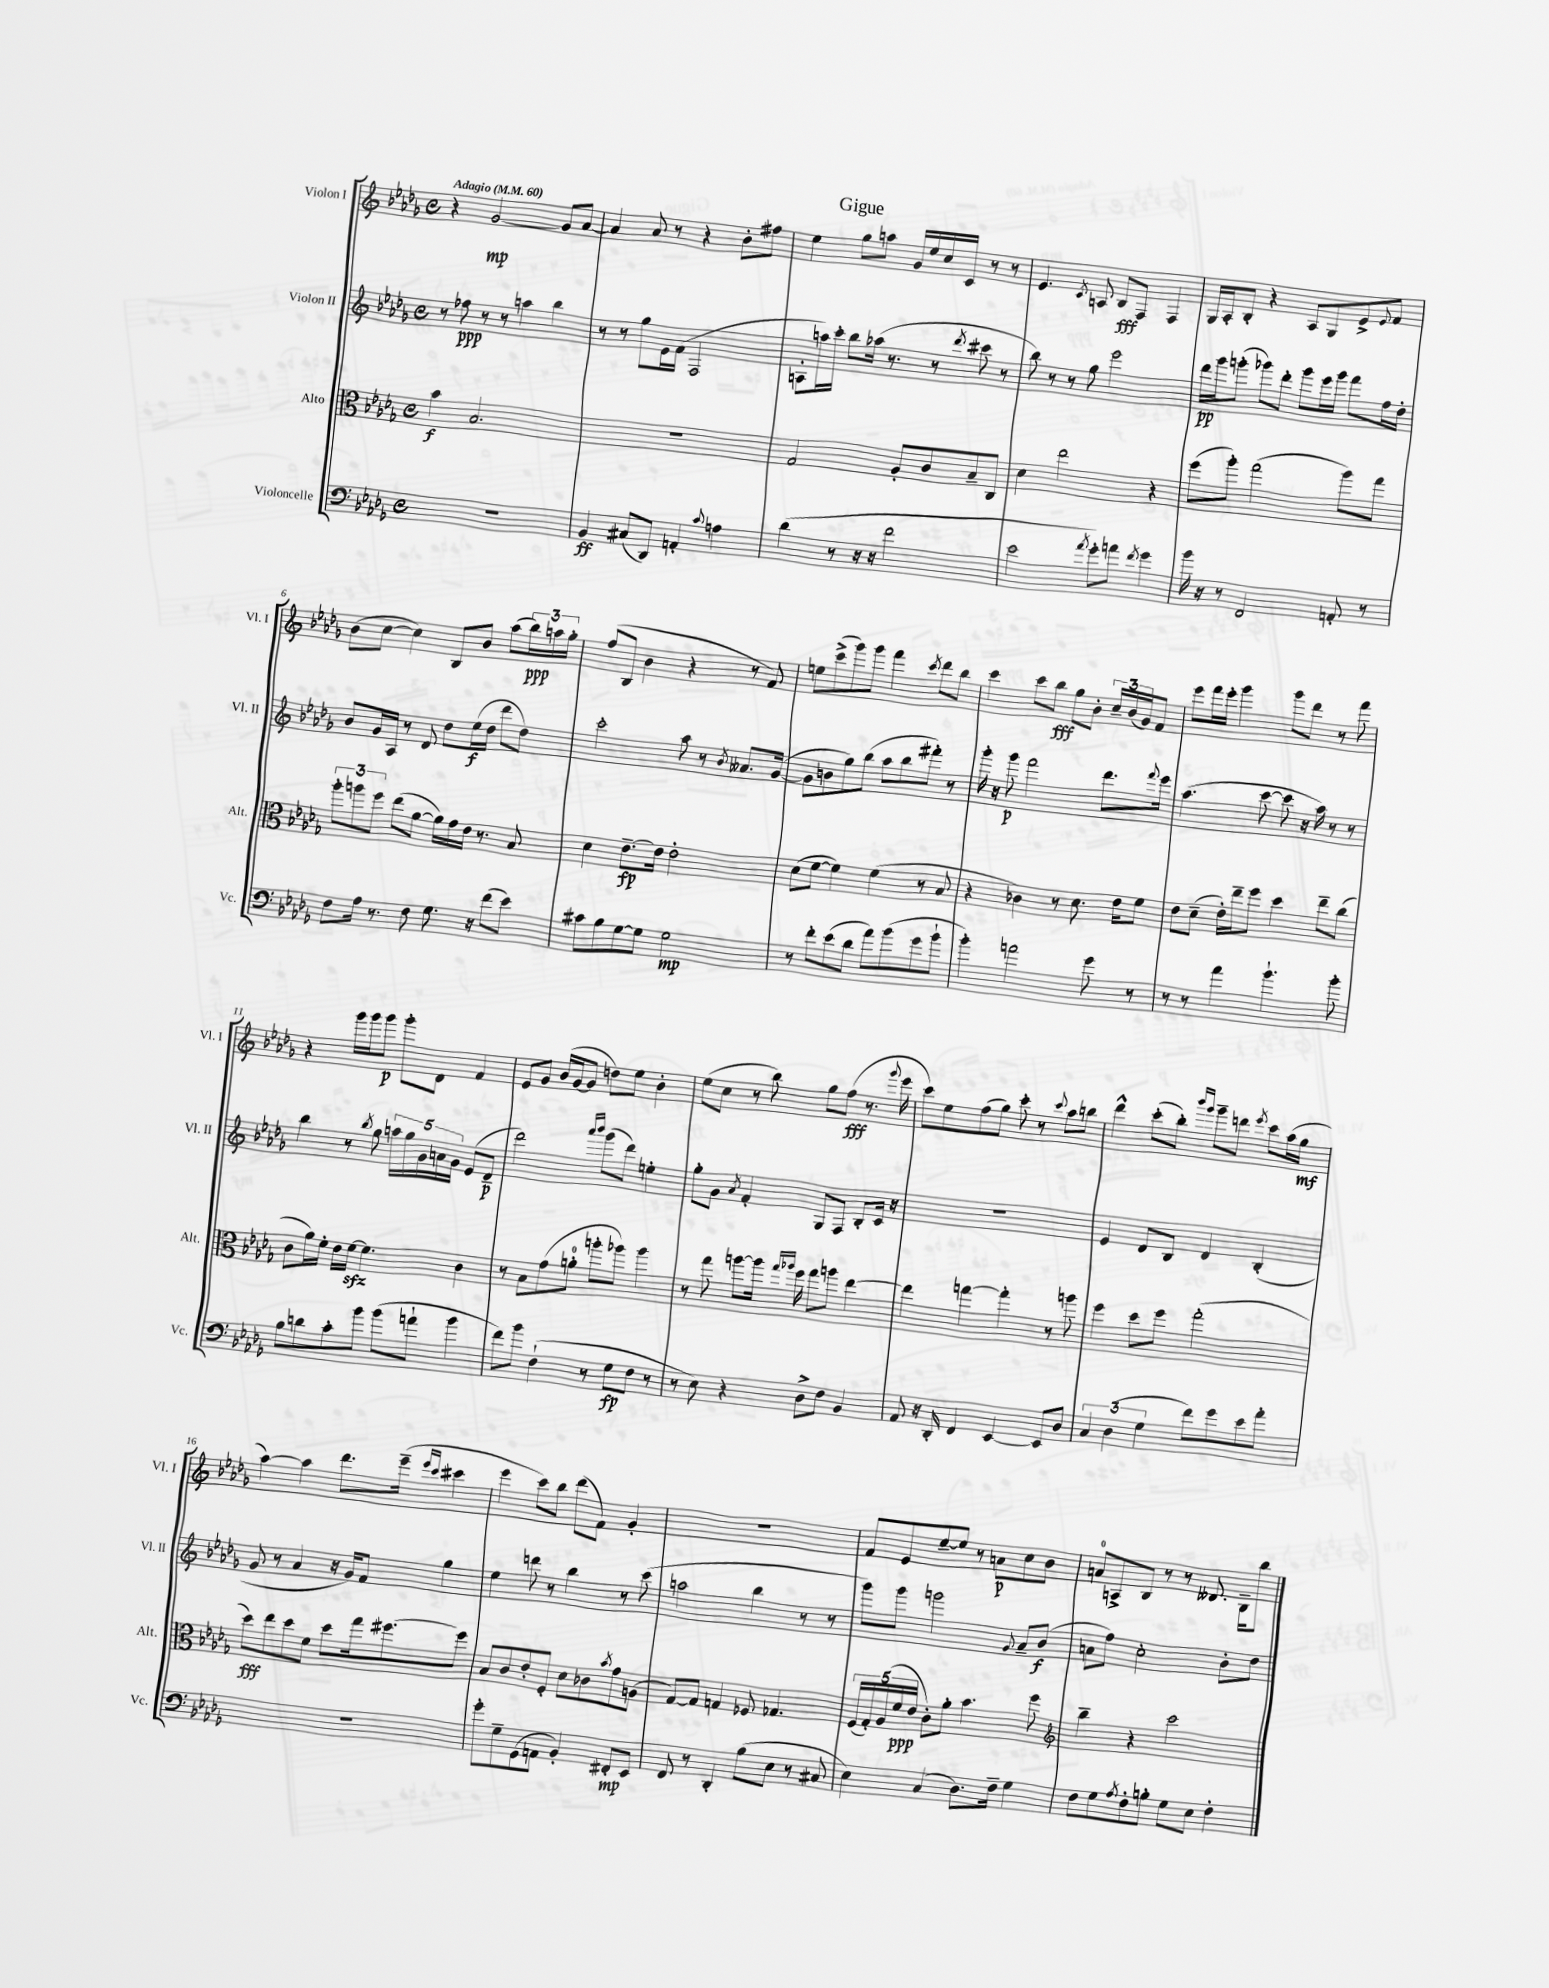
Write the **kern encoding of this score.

**kern	**kern	**kern	**kern
*staff4	*staff3	*staff2	*staff1
*clefF4	*clefC3	*clefG2	*clefG2
*k[b-e-a-d-g-]	*k[b-e-a-d-g-]	*k[b-e-a-d-g-]	*k[b-e-a-d-g-]
*M4/4	*M4/4	*M4/4	*M4/4
*met(c)	*met(c)	*met(c)	*met(c)
*MM60	*MM60	*MM60	*MM60
1r	4b-	8r	4r
.	.	8ff-	.
.	2.B-	8r	[2g-
.	.	8r	.
.	.	4aa	.
.	.	4bb-	8g-]
.	.	.	[8a-
=	=	=	=
4BB-	1r	8r	4a-]
.	.	8r	.
(8C#	.	8gg-	8a-
8DD-)	.	16e-	8r
.	.	(16f	.
4AA'	.	2F	4r
8qqc	.	.	.
4A	.	.	8b-'
.	.	.	8ff#
=	=	=	=
(4d-	2G-	8A'	4ee-
.	.	16aa)	.
.	.	16ccc'	.
8r	.	8bb-	8gg-
16r	.	(16aa-	8aa
16r	.	8.r	.
2f	8A-'	.	16g-
.	.	.	16ee-
.	8c	8r	16cc
.	.	.	16c
.	.	8qddd-	.
.	8B-~	8ccc#	8r
.	8C	8r	8r
=	=	=	=
2e-	4d-	8bb-)	4.e-
.	.	8r	.
.	2ee-	8r	.
.	.	.	8qc
.	.	8gg-	8A
8qa-	.	.	.
8g-')	.	2eee-	8B-
8a	.	.	8F
8qf	.	.	.
4g-	4r	.	4F
=	=	=	=
16b-	(8ff	16ddd-	16G-
16r	.	16ggg-	16A-'
8r	8aa-')	(8ggg'	8B-'
2FF	(2gg-	8ggg-)	4r
.	.	8ddd-'	.
.	.	8ggg-	8A-
.	.	16eee-	8G-
.	.	16ggg-	.
8AA'	8aa-)	8fff	8e-^
.	.	.	8qqe-
8r	8gg-	16ff	8f
.	.	16dd-'	.
=	=	=	=
8F	12aa-'	8b-	(8b-
.	12aa	.	.
16A-	.	16g-	[8cc
.	12ff	.	.
8.r	.	16A-	.
.	(8ee-	8r	4cc])
8F	[8a-	8d-	.
8.G-	16a-])	8dd-	8B-
.	16g-	.	.
.	16e-	(16ee-	8b-
16r	8.r	16dd-	.
(8f	.	8ddd-	(8aa-
8e-)	8B-	8dd-)	24bb-)
.	.	.	24aa
.	.	.	24gg-'
=	=	=	=
8c#	4d-	2ccc'	(8ff
8B-	.	.	8B-
[8G-	[8.e-~	.	4b-
8G-]	.	.	.
.	16e-]	.	.
2G-	2e-'	8aa-	4r
.	.	8r	.
.	.	8qb-	.
.	.	8.a--	8r
.	.	.	8f)
.	.	([16g-	.
=	=	=	=
8r	(8d-	8g-]	8ee
8f'	[8f	8b	(8ccc^
(8e-	4f])	8gg-)	8ggg-)
8d-	.	(8bb-	8ggg-
8a-)	(4f	8aa-	4fff
(8b-	.	8bb-	.
.	.	.	8qccc
8g-	8r	8fff#')	8ddd-
8b-`	8B-	8r	8bb-
=	=	=	=
4b-')	4r	16ggg-'	4ccc
.	.	16r	.
.	.	8ggg-	.
2a	4c-)	2fff	8ccc
.	.	.	8bb-
.	8r	.	8gg-
.	8.d-	.	8b-'
8g-	.	8.ddd-	24cc~
.	.	.	(24b-
.	16e-	.	.
.	.	.	24g-)
8r	8f	.	8f
.	.	8qqfff	.
.	.	16eee-	.
=	=	=	=
8r	8e-	(4.aa-	8eee-
8r	(8d-~	.	16fff
.	.	.	16eee-'
4a-	16e-')	.	4ggg-
.	16ee-~	.	.
.	8ff	[8ccc	.
4.b-`	4dd-	8ccc]	8ggg-
.	.	16r	8ddd-
.	.	16aa-)	.
.	8ee-~	8r	8r
8b-'	(8cc	8r	8fff
=	=	=	=
8B-	8c	4bb-	4r
8d	16a-)	.	.
.	16f'	.	.
8c'	16e-	8r	16ggg-
.	[16f	.	16ggg-
.	.	8qbb-	.
8b-	4.f]	8gg-	8ggg-
(8b-	.	20aa	8ggg-'
.	.	20gg-	.
.	.	20g-	.
8a`	.	.	8d-
.	.	20a	.
.	.	20g-	.
4b-	4c	(8e-	4f
.	.	8d-~	.
=	=	=	=
8f)	8r	2ddd-)	8e-
8b-	8B-	.	8g-
(4F`	(8g-	.	(16b-
.	.	.	[16g-
.	8a'	.	8g-]
.	.	16qqaaa-	.
.	.	16qqbbb-	.
8r	8aa'	(8ggg-	8dd)
8G-	8aa-)	8ddd-)	8ee-
8F	4aa-	4ee'	4b-'
8r	.	.	.
=	=	=	=
8r	8r	8gg-'	(8ee-
8E-)	8gg-	8g-	8cc
.	.	8qa-	.
4r	[8aa	4f'	8r
.	16aa]	.	8bb-)
.	16qqgg-	.	.
.	16qqaa-	.	.
.	16ff	.	.
8D-^	8gg-	8G-	8gg-
8F	8aa	8F	(8ff
4BB-	[4ee-	8B-'	8.r
.	.	16c	.
.	.	.	8qqggg-
.	.	16r	16eee-
=	=	=	=
8AA-	4ee-]	1r	8ccc)
16r	.	.	8ee-
16DD-'	.	.	.
4FF	[4gg	.	(8ff
.	.	.	8gg-)
[4EE-	4gg']	.	8ccc'
.	.	.	8r
.	.	.	8qqccc
8EE-]	8r	.	8aa-
8D-	8aa	.	8bb
=	=	=	=
6C	4ff	4e-	4ddd-^^
(6D-	.	.	.
.	8dd-	8d-	(8ccc'
6G-	.	.	.
.	8ff	8B-	8bb-')
.	.	.	16qqbbb-
.	.	.	16qqggg-
8f)	(2gg-'	4d-	8ggg-~
8g-	.	.	8ddd
.	.	.	8qeee-
8e-	.	(4B-'	8ccc
8a-'	.	.	(16aa-
.	.	.	16gg-
=	=	=	=
1r	8dd-)	8g-	[4aa-)
.	8ee-	8r	.
.	8dd-	4a-	4aa-]
.	8f	.	.
.	8dd-	16r	8.ddd-
.	.	16g-)	.
.	16gg-	8f	.
.	[8.ff#	.	(16eee-~
.	.	.	16qqeee-
.	.	.	16qqccc
.	.	4gg-	4ccc#
.	8ff#]	.	.
=	=	=	=
8g-'	8B-	4ee-	4eee-
8G-~	8c	.	.
(8GG-	8e-'	8ddd	8ccc)
8AA	8F'	8r	8bb-
4BB-')	8d-	4bb-	(8ddd-
.	8c-	.	8f)
.	8qb-	.	.
8FF#'	8g-	8r	4g-'
8EE-	(8A	(8ccc	.
=	=	=	=
8FF	[8G-)	2aa	1r
8r	8G-]	.	.
4DD-'	4G	.	.
(8B-	8F-	4bb-	.
8E-	4.G-	.	.
8r	.	8r	.
8C#	.	8r	.
=	=	=	=
4E-)	(20F	8ggg-)	8f
.	20G-')	.	.
.	(20A-	.	.
.	.	8ggg-	8e-
.	20f	.	.
.	20e-	.	.
(4C	8c')	2ggg	[8ee-~
.	8a-'	.	8ee-]
8.D-)	4.b-	.	8r
.	.	.	8a
16F~	.	.	.
.	.	8qqg-	.
4G-	.	8a-~	8cc
.	8ff	(8b-	8b-
=	=	=	=
*	*clefG2	*	*
8F	4bb-~	8a	8a
8G-	.	8ff)	8A^
8qA-	.	.	.
8F'	4r	2cc'	8B-
8B'	.	.	8r
8G-	2ccc	.	8r
8E-	.	.	8.d--
4F'	.	8b-'	.
.	.	.	16B-~
.	.	8dd-	8bb-
==	==	==	==
*-	*-	*-	*-
